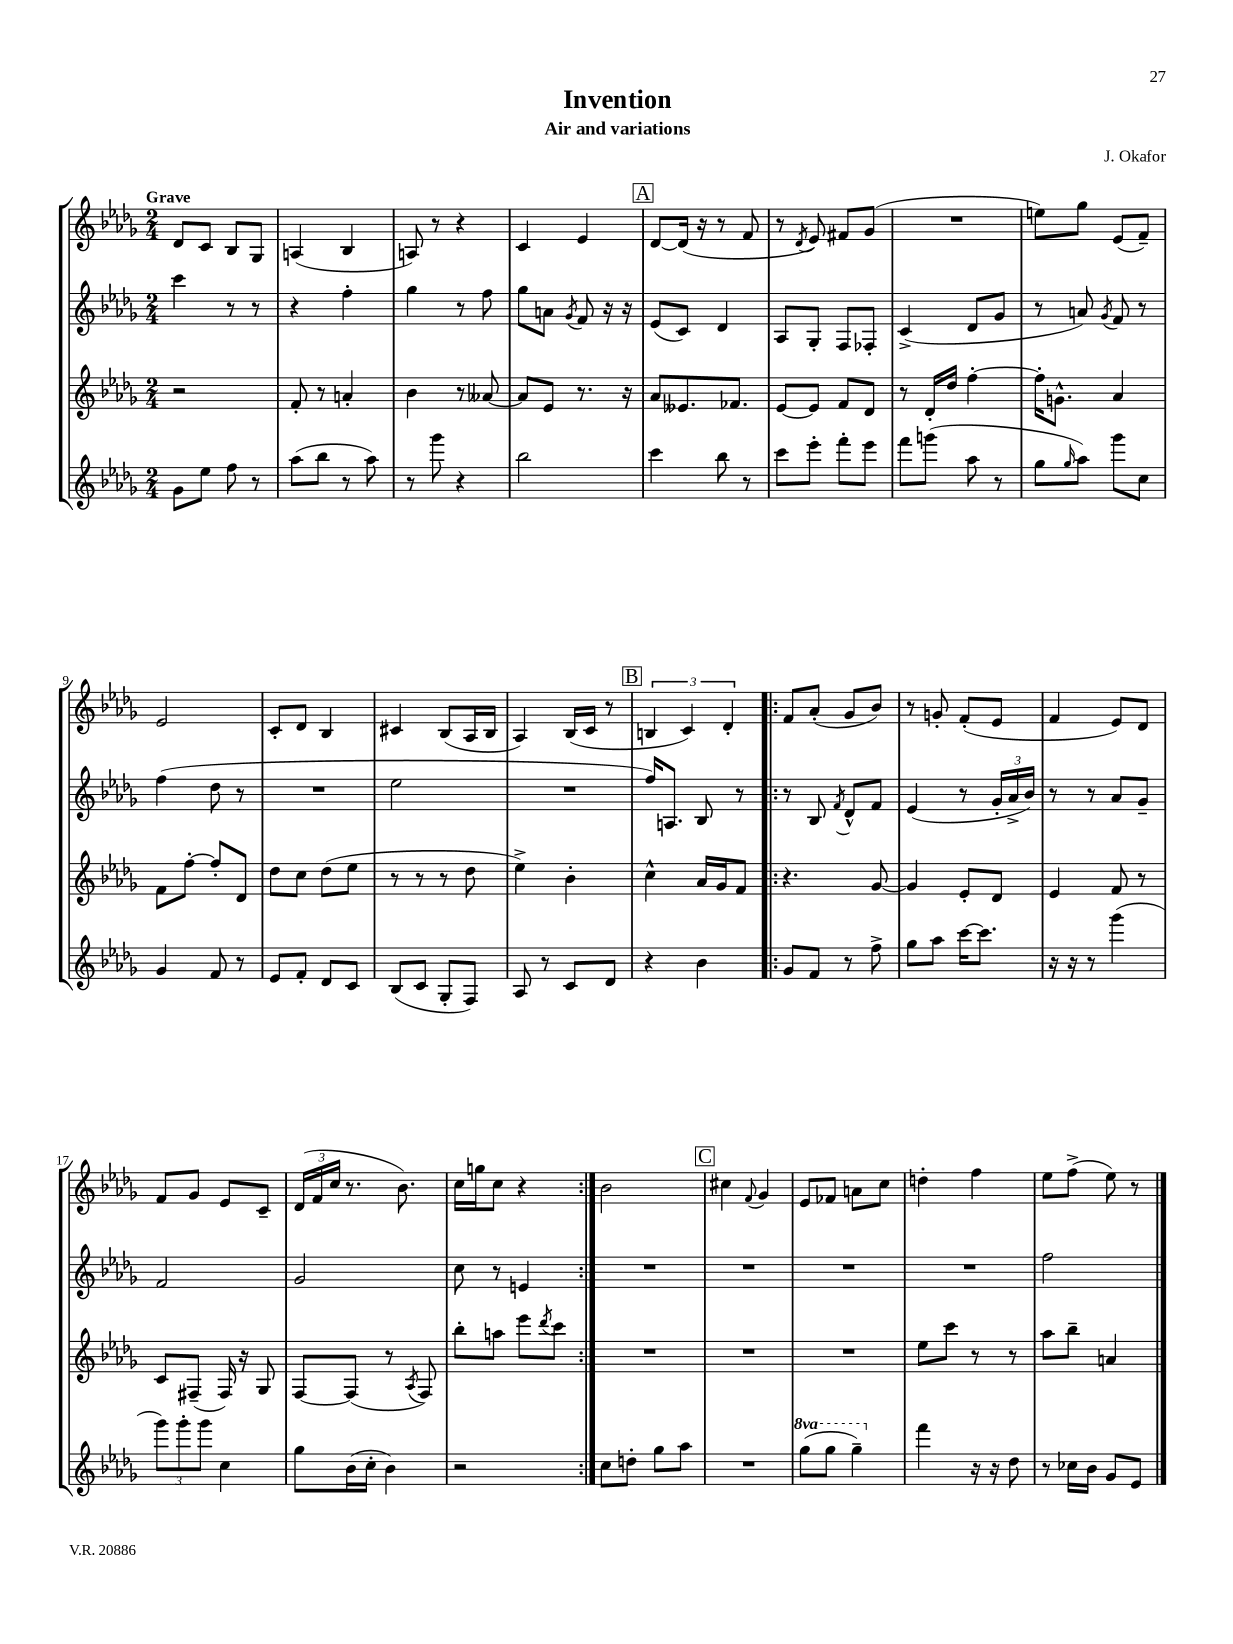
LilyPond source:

\header { title = "Invention" composer = "J. Okafor" subtitle = "Air and variations" }
<<
\new StaffGroup <<
\new Staff = "s0" {
    \clef treble \key des \major \numericTimeSignature \time 2/4 \tempo "Grave"
    des'8 c'8 bes8 ges8 |
    a4( bes4 |
    a8) r8 r4 |
    c'4 ees'4 |
    \mark \markup { \box "A" } des'8~ des'16( r16 r8 f'8 |
    r8 \acciaccatura { des'8 } ees'8) fis'8 ges'8( |
    R2 |
    e''8) ges''8 ees'8( f'8--) |
    ees'2 |
    c'8-. des'8 bes4 |
    cis'4 bes8( aes16 bes16 |
    aes4) bes16( c'16 r8 |
    \mark \markup { \box "B" } \tuplet 3/2 { b4 c'4) des'4-. } |
    \repeat volta 2 { f'8 aes'8-.( ges'8 bes'8) |
    r8 g'8-. f'8-.( ees'8 |
    f'4 ees'8) des'8 |
    f'8 ges'8 ees'8 c'8-- |
    \tuplet 3/2 { des'16( f'16 c''16 } r8. bes'8.) |
    c''16 g''16 c''8 r4 | }
    bes'2 |
    \mark \markup { \box "C" } cis''4 \appoggiatura { f'8 } ges'4 |
    ees'8 fes'8 a'8 c''8 |
    d''4-. f''4 |
    ees''8 f''8->( ees''8) r8 \bar "|." |
}
\new Staff = "s1" {
    \clef treble \key des \major \numericTimeSignature \time 2/4
    c'''4 r8 r8 |
    r4 f''4-. |
    ges''4 r8 f''8 |
    ges''8 a'8 \acciaccatura { ges'8 } f'8 r16 r16 |
    \mark \markup { \box "A" } ees'8( c'8) des'4 |
    aes8 ges8-. f8 fes8-. |
    c'4->( des'8 ges'8 |
    r8 a'8) \acciaccatura { ges'8 } f'8 r8 |
    f''4( des''8 r8 |
    R2 |
    ees''2 |
    R2 |
    \mark \markup { \box "B" } f''16) a8. bes8 r8 |
    \repeat volta 2 { r8 bes8 \acciaccatura { f'8 } des'8-^ f'8 |
    ees'4( r8 \tuplet 3/2 { ges'16-. aes'16-> bes'16) } |
    r8 r8 aes'8 ges'8-- |
    f'2 |
    ges'2 |
    c''8 r8 e'4 | }
    R2 |
    \mark \markup { \box "C" } R2 |
    R2 |
    R2 |
    f''2 \bar "|." |
}
\new Staff = "s2" {
    \clef treble \key des \major \numericTimeSignature \time 2/4
    r2 |
    f'8-. r8 a'4-. |
    bes'4 r8 aeses'8~ |
    aeses'8 ees'8 r8. r16 |
    \mark \markup { \box "A" } aes'8 eeses'8. fes'8. |
    ees'8~ ees'8 f'8 des'8 |
    r8 des'16-. des''16 f''4~-. |
    f''16-. g'8.-^ aes'4 |
    f'8 f''8~-. f''8-. des'8 |
    des''8 c''8 des''8( ees''8 |
    r8 r8 r8 des''8 |
    ees''4->) bes'4-. |
    \mark \markup { \box "B" } c''4-^ aes'16 ges'16 f'8 |
    \repeat volta 2 { r4. ges'8~ |
    ges'4 ees'8-. des'8 |
    ees'4 f'8 r8 |
    c'8 fis8--( fis16) r16 ges8 |
    f8~ f8( r8 \acciaccatura { aes8 } f8) |
    bes''8-. a''8 ees'''8 \acciaccatura { des'''8 } c'''8 | }
    R2 |
    \mark \markup { \box "C" } R2 |
    R2 |
    ees''8 c'''8 r8 r8 |
    aes''8 bes''8-- a'4 \bar "|." |
}
\new Staff = "s3" {
    \clef treble \key des \major \numericTimeSignature \time 2/4 \set Staff.ottavationMarkups = #ottavation-simple-ordinals
    ges'8 ees''8 f''8 r8 |
    aes''8( bes''8 r8 aes''8) |
    r8 ges'''8 r4 |
    bes''2 |
    \mark \markup { \box "A" } c'''4 bes''8 r8 |
    c'''8 ees'''8-. f'''8-. ees'''8 |
    f'''8 g'''8( aes''8 r8 |
    ges''8 \grace { ges''16 } aes''8) ges'''8 c''8 |
    ges'4 f'8 r8 |
    ees'8 f'8-. des'8 c'8 |
    bes8( c'8 ges8-. f8) |
    aes8 r8 c'8 des'8 |
    \mark \markup { \box "B" } r4 bes'4 |
    \repeat volta 2 { ges'8 f'8 r8 f''8-> |
    ges''8 aes''8 c'''16~ c'''8. |
    r16 r16 r8 ges'''4( |
    \tuplet 3/2 { ges'''8) ges'''8-. ges'''8 } c''4 |
    ges''8 bes'16( c''16-. bes'4) |
    r2 | }
    c''8 d''8-. ges''8 aes''8 |
    \mark \markup { \box "C" } R2 |
    \ottava #1 ges'''8( ges'''8 ges'''4--) \ottava #0 |
    f'''4 r16 r16 des''8 |
    r8 ces''16 bes'16 ges'8 ees'8 \bar "|." |
}
>>
>>
